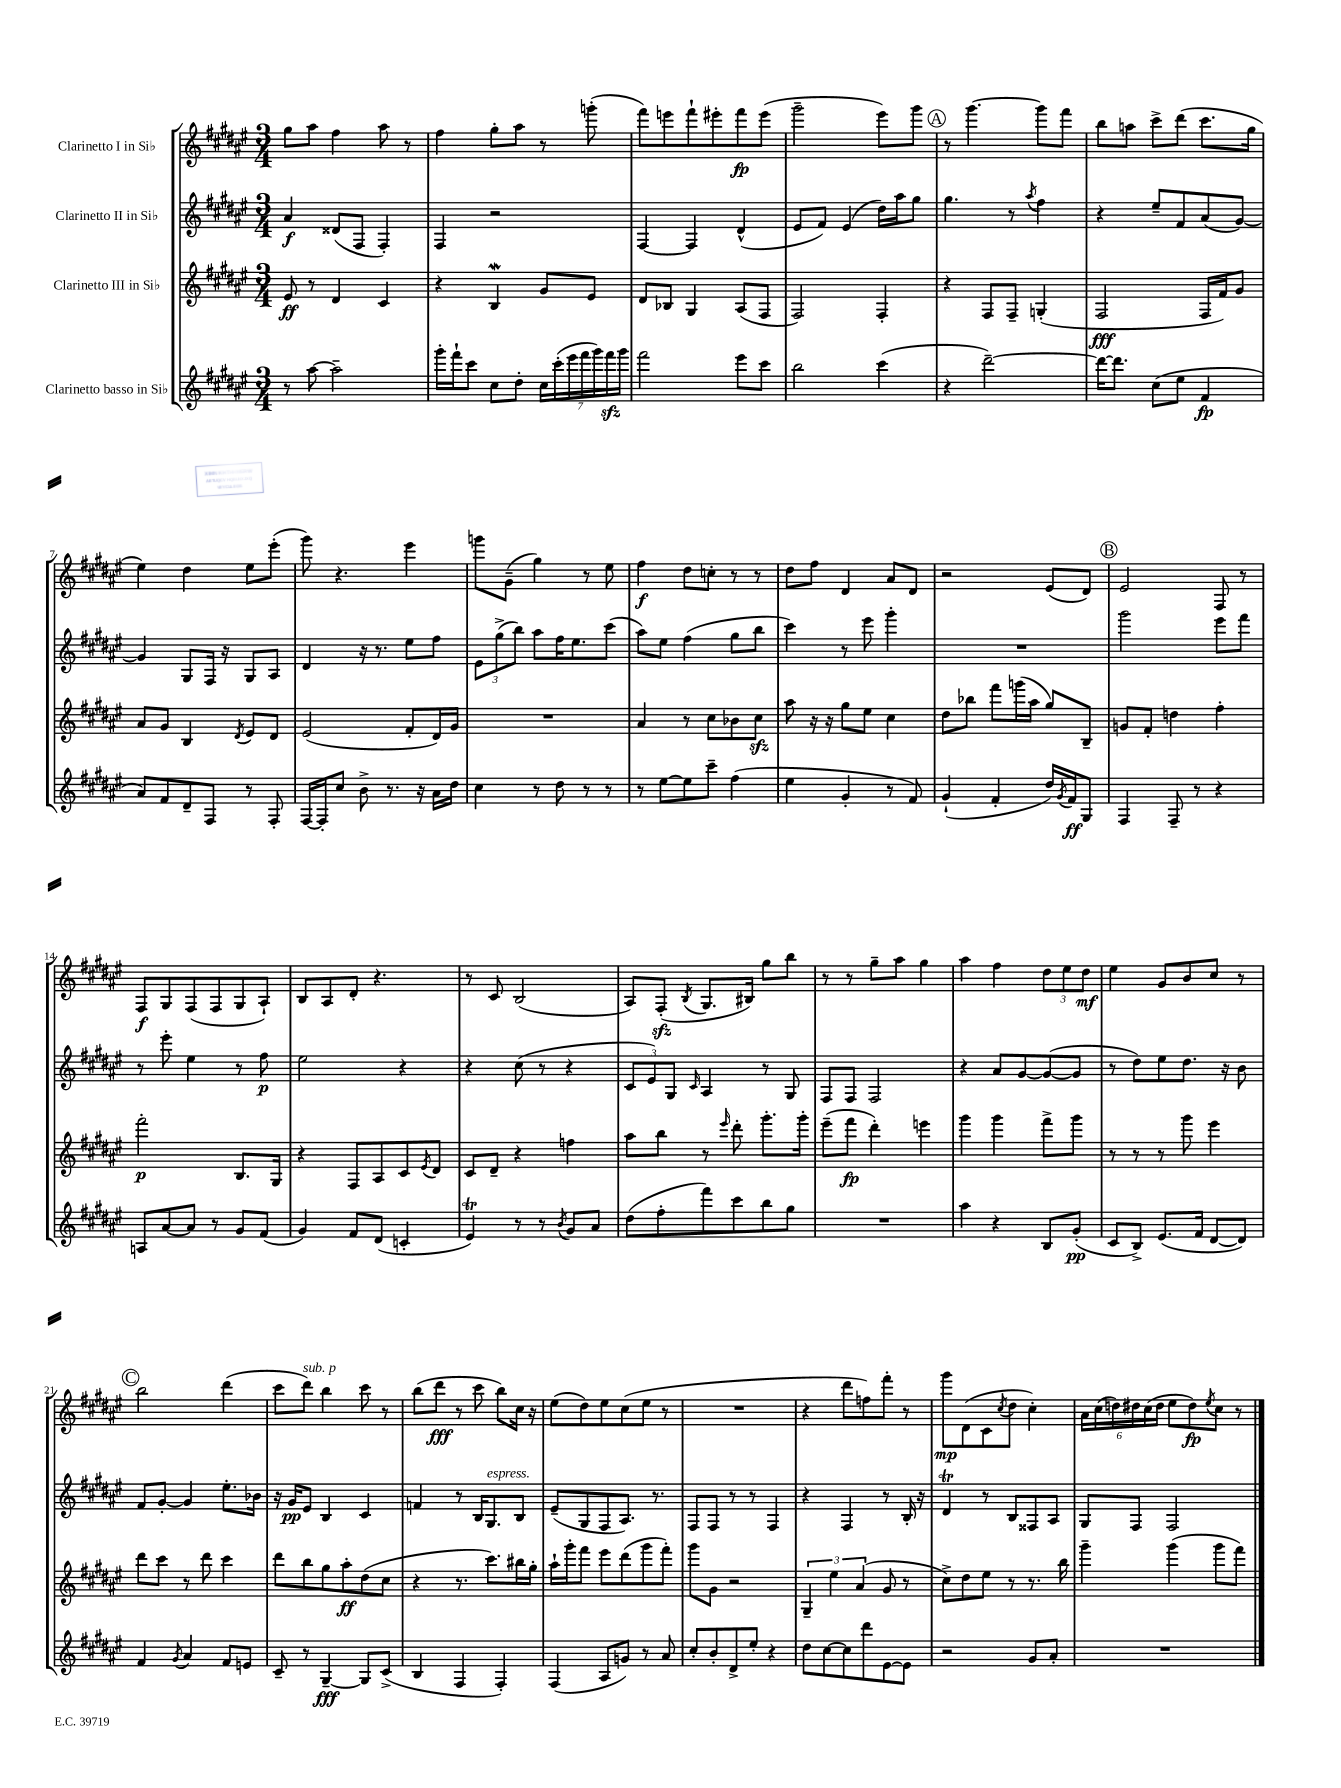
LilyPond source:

<<
\new StaffGroup <<
\new Staff = "s0" \with { instrumentName = "Clarinetto I in Sib" } {
    \clef treble \key fis \major \numericTimeSignature \time 3/4
    gis''8 ais''8 fis''4 ais''8 r8 |
    fis''4 gis''8-. ais''8 r8 g'''8-.( |
    fis'''8) e'''8 fis'''8-! eis'''8-. fis'''8\fp eis'''8( |
    gis'''2-- eis'''8) gis'''8 |
    \mark \markup { \circle "A" } r8 gis'''4.~ gis'''8 fis'''8 |
    b''8 a''8 cis'''8-> dis'''8( cis'''8. gis''16 |
    eis''4) dis''4 eis''8 eis'''8-.( |
    gis'''8) r4. eis'''4 |
    g'''8 gis'8--( gis''4) r8 eis''8 |
    fis''4\f dis''8 c''8-. r8 r8 |
    dis''8 fis''8 dis'4 ais'8 dis'8 |
    r2 eis'8( dis'8) |
    \mark \markup { \circle "B" } eis'2 fis8 r8 |
    fis8\f gis8 fis8( fis8 gis8 ais8-!) |
    b8 ais8 dis'8-. r4. |
    r8 cis'8 b2( |
    ais8) fis8-.\sfz( \acciaccatura { b8 } gis8. bis16) gis''8 b''8 |
    r8 r8 gis''8-- ais''8 gis''4 |
    ais''4 fis''4 \tuplet 3/2 { dis''8 eis''8 dis''8\mf } |
    eis''4 gis'8 b'8 cis''8 r8 |
    \mark \markup { \circle "C" } b''2 dis'''4( |
    cis'''8 dis'''8^\markup { \italic "sub. p" }) b''4 cis'''8 r8 |
    b''8( dis'''8\fff r8 cis'''8 b''8) cis''16 r16 |
    eis''8( dis''8) eis''8 cis''8( eis''8 r8 |
    R2. |
    r4 dis'''8 f''8) fis'''8-. r8 |
    gis'''8\mp dis'8( cis'8 \acciaccatura { cis''8 } dis''8 cis''4-.) |
    \tuplet 6/4 { ais'16 cis''16( d''16) dis''16 cis''16( dis''16 } eis''8 dis''8\fp) \acciaccatura { eis''8 } cis''8 r8 \bar "|." |
}
\new Staff = "s1" \with { instrumentName = "Clarinetto II in Sib" } {
    \clef treble \key fis \major \numericTimeSignature \time 3/4
    ais'4\f disis'8( fis8 fis4-.) |
    fis4 r2 |
    fis4~ fis4 dis'4-^( |
    eis'8 fis'8) eis'4( dis''16) ais''16 gis''8 |
    \mark \markup { \circle "A" } gis''4. r8 \acciaccatura { ais''8 } fis''4 |
    r4 eis''8-- fis'8 ais'8( gis'8~) |
    gis'4 gis8 fis16 r16 gis8 ais8 |
    dis'4 r16 r8. eis''8 fis''8 |
    \tuplet 3/2 { eis'8 gis''8->( b''8) } ais''8 fis''16 eis''8. cis'''8( |
    ais''8) eis''8 fis''4( gis''8 b''8 |
    cis'''4) r8 eis'''8 gis'''4-. |
    R2. |
    \mark \markup { \circle "B" } gis'''2 eis'''8 fis'''8 |
    r8 eis'''8-. eis''4 r8 fis''8\p |
    eis''2 r4 |
    r4 cis''8( r8 r4 |
    \tuplet 3/2 { cis'8 eis'8) gis8 } \grace { cis'16 } ais4 r8 gis8 |
    fis8 fis8 fis2 |
    r4 ais'8 gis'8~ gis'8~( gis'8 |
    r8 dis''8) eis''8 dis''8. r16 b'8 |
    \mark \markup { \circle "C" } fis'8 gis'8~-. gis'4 eis''8.-. bes'16 |
    r16 gis'16\pp eis'8 b4 cis'4 |
    f'4 r8 b16 gis8.^\markup { \italic "espress." } b8 |
    eis'8--( gis8 fis8 ais8.) r8. |
    fis8 fis8 r8 r8 fis4 |
    r4 fis4 r8 b16-. r16 |
    dis'4\trill r8 b8 fisis8 ais8 |
    gis8 fis8 fis2 \bar "|." |
}
\new Staff = "s2" \with { instrumentName = "Clarinetto III in Sib" } {
    \clef treble \key fis \major \numericTimeSignature \time 3/4
    eis'8\ff r8 dis'4 cis'4 |
    r4 b4\mordent gis'8 eis'8 |
    dis'8 bes8 gis4 ais8( fis8 |
    fis2) fis4-. |
    \mark \markup { \circle "A" } r4 fis8 fis8-- g4-.( |
    fis2\fff fis16 fis'16) gis'8 |
    ais'8 gis'8 b4 \acciaccatura { dis'8 } eis'8 dis'8 |
    eis'2( fis'8-. dis'16) gis'16 |
    R2. |
    ais'4 r8 cis''8 bes'8 cis''8\sfz |
    ais''8 r16 r16 gis''8 eis''8 cis''4 |
    dis''8 bes''8 fis'''8 g'''16( ais''16 gis''8) b8-- |
    \mark \markup { \circle "B" } g'8 fis'8-. d''4 fis''4-. |
    fis'''2-.\p b8. gis16 |
    r4 fis8 ais8 cis'8 \acciaccatura { eis'8 } dis'8 |
    cis'8 dis'8-- r4 f''4 |
    ais''8 b''8 r8 \grace { eis'''16 } dis'''8-. gis'''8.-. gis'''16-. |
    eis'''8--( fis'''8\fp dis'''4-.) e'''4 |
    gis'''4 gis'''4 fis'''8-> gis'''8 |
    r8 r8 r8 gis'''8 eis'''4 |
    \mark \markup { \circle "C" } dis'''8 cis'''8 r8 dis'''8 cis'''4 |
    dis'''8 b''8 gis''8 ais''8-.\ff dis''8( cis''8 |
    r4 r8. cis'''8.) bis''16 gis''16-. |
    ais''16-! gis'''16-. fis'''8 eis'''8 dis'''8( gis'''8 fis'''8-.) |
    gis'''8 gis'8 r2 |
    \tuplet 3/2 { gis4-- eis''4 ais'4( } gis'8 r8 |
    cis''8->) dis''8 eis''8 r8 r8. b''16 |
    gis'''4-- gis'''4( gis'''8 fis'''8) \bar "|." |
}
\new Staff = "s3" \with { instrumentName = "Clarinetto basso in Sib" } {
    \clef treble \key fis \major \numericTimeSignature \time 3/4
    r8 ais''8~ ais''2-- |
    gis'''16-. fis'''16-! cis'''8 cis''8 dis''8-. \tuplet 7/4 { cis''16 cis'''16-.( eis'''16 fis'''16 gis'''16) fis'''16\sfz gis'''16 } |
    fis'''2 eis'''8 cis'''8 |
    b''2 cis'''4( |
    \mark \markup { \circle "A" } r4 dis'''2~--) |
    dis'''16~ dis'''8. cis''8( eis''8 fis'4\fp |
    ais'8) fis'8 dis'8-- fis8 r8 fis8-. |
    fis16~ fis16-. cis''8 b'8-> r8. r16 ais'16 dis''16 |
    cis''4 r8 dis''8 r8 r8 |
    r8 eis''8~ eis''8 cis'''8-- fis''4( |
    eis''4 gis'4-. r8 fis'8) |
    gis'4-!( fis'4-. dis''16) \acciaccatura { gis'8 } fis'16\ff gis8 |
    \mark \markup { \circle "B" } fis4 fis8-- r8 r4 |
    a8 ais'8~ ais'8 r8 gis'8 fis'8( |
    gis'4) fis'8 dis'8( c'4-. |
    eis'4\trill) r8 r8 \acciaccatura { b'8 } gis'8 ais'8 |
    dis''8( fis''8-. fis'''8) cis'''8 b''8 gis''8 |
    R2. |
    ais''4 r4 b8 gis'8-.\pp( |
    cis'8 b8->) eis'8.( fis'16 dis'8~ dis'8) |
    \mark \markup { \circle "C" } fis'4 \acciaccatura { gis'8 } ais'4 fis'8 e'8 |
    cis'8-- r8 gis4~--\fff gis8 cis'8->( |
    b4 fis4 fis4-.) |
    fis4( ais8 g'8) r8 ais'8 |
    cis''8-. b'8-. dis'8-> eis''8-. r4 |
    dis''8 cis''8~ cis''8 dis'''8 eis'8~ eis'8 |
    r2 gis'8 ais'8-. |
    R2. \bar "|." |
}
>>
>>
